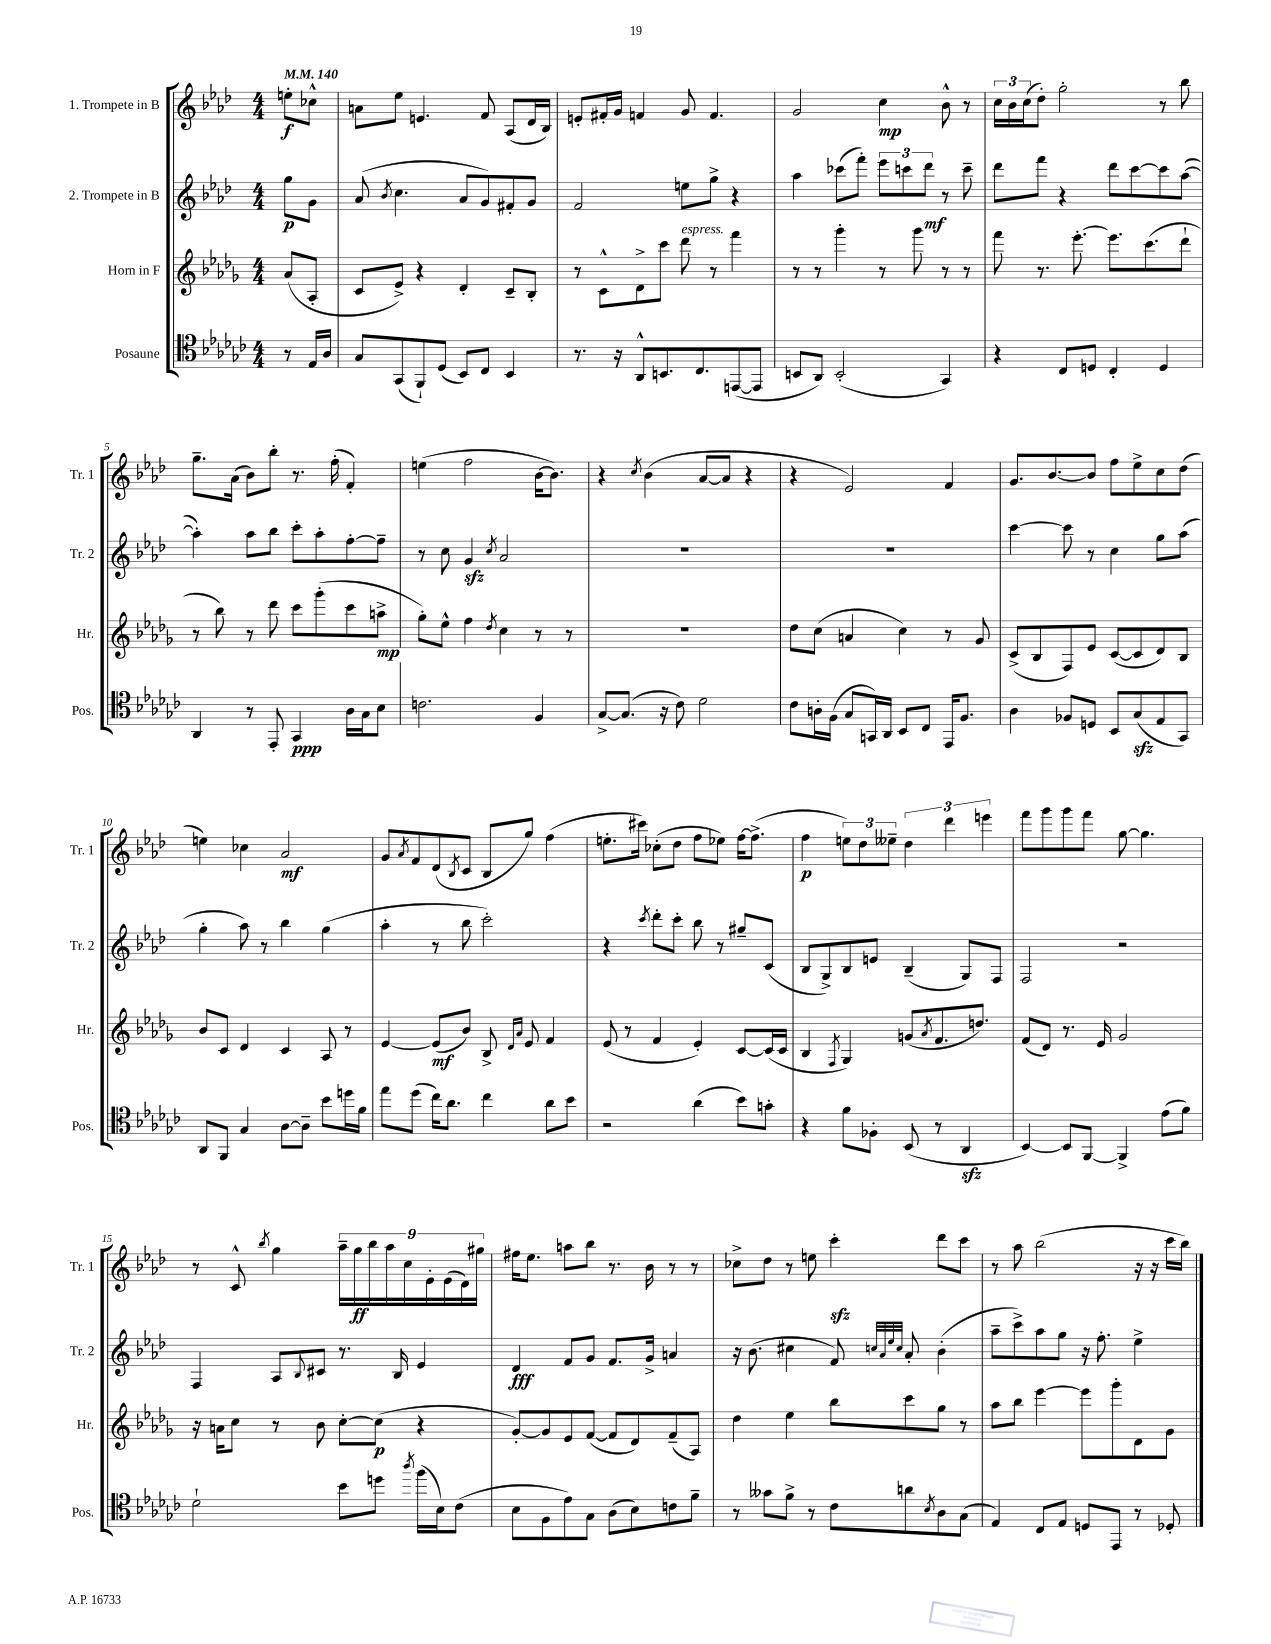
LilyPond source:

<<
\new StaffGroup <<
\new Staff = "s0" \with { instrumentName = "1. Trompete in B" shortInstrumentName = "Tr. 1" } {
    \clef treble \key aes \major \numericTimeSignature \time 4/4 \partial 4 \tempo 4 = 140
    e''8-.\f ces''8-^ |
    a'8 ees''8 e'4. f'8 aes8( des'16 bes16) |
    e'8-. fis'16-. g'16 f'4 g'8 f'4. |
    g'2 c''4\mp bes'8-^ r8 |
    \tuplet 3/2 { c''16 bes'16 c''16( } des''8-.) g''2-. r8 bes''8 |
    g''8.-- aes'16( bes'8) bes''8-. r8. f''16-.( f'4-.) |
    e''4( f''2 bes'16~ bes'8.) |
    r4 \acciaccatura { c''8 } bes'4( aes'8~ aes'8 r4 |
    r4 ees'2) f'4 |
    g'8. bes'8.~ bes'8 f''8 ees''8-> c''8 des''8( |
    e''4) ces''4 aes'2\mf |
    g'8 \acciaccatura { aes'8 } f'8 des'8( \acciaccatura { bes8 } c'8 bes8 g''8) f''4( |
    e''8.-. cis'''16) ces''8-.( des''8 f''8 ees''8) f''16~ f''8.->( |
    f''4\p \tuplet 3/2 { e''8) des''8 eeses''8-- } \tuplet 3/2 { des''4 des'''4 e'''4 } |
    f'''8 g'''8 g'''8 f'''8 g''8~ g''4. |
    r8 c'8-^ \acciaccatura { bes''8 } g''4 \tuplet 9/8 { aes''16-- g''16\ff bes''16 aes''16 c''16 ees'16-. ees'16( des'16) gis''16 } |
    fis''16 ees''8. a''8 bes''8 r8. bes'16 r8 r8 |
    ces''8-> des''8 r8 e''8 c'''4-.\sfz des'''8 c'''8 |
    r8 aes''8 bes''2( r16 r16 c'''16 bes''16) \bar "|." |
}
\new Staff = "s1" \with { instrumentName = "2. Trompete in B" shortInstrumentName = "Tr. 2" } {
    \clef treble \key aes \major \numericTimeSignature \time 4/4 \partial 4
    g''8\p g'8 |
    aes'8( \acciaccatura { bes'8 } c''4. aes'8 g'8) fis'8-. g'8 |
    f'2 e''8 g''8-> r4 |
    aes''4 ces'''8( f'''8-.) \tuplet 3/2 { ees'''8 c'''8 des'''8\mf } r8 c'''8-- |
    des'''8 f'''8 r4 des'''8 c'''8~ c'''8 aes''8~( |
    aes''4-.) aes''8 bes''8 c'''8-. aes''8-. f''8~-. f''8-- |
    r8 c''8 g'4\sfz \acciaccatura { c''8 } aes'2 |
    R1 |
    R1 |
    c'''4~ c'''8 r8 c''4 g''8 aes''8( |
    g''4-. aes''8) r8 bes''4 g''4( |
    aes''4-. r8 bes''8 c'''2-.) |
    r4 \acciaccatura { c'''8 } des'''8-. c'''8-. bes''8 r8 gis''8-- c'8( |
    bes8 g8->) bes8 e'8 bes4--( g8) f8 |
    f2 r2 |
    f4 aes8 \appoggiatura { bes8 } cis'8 r8. bes16 ees'4 |
    des'4\fff f'8 g'8 f'8. g'16-> a'4 |
    r16 bes'8.( cis''4 f'8) \grace { c''32 aes'32 ees''32 c''32 } aes'8-. bes'4-.( |
    aes''8-- c'''8->) aes''8 g''8 r16 f''8.-. ees''4-> \bar "|." |
}
\new Staff = "s2" \with { instrumentName = "Horn in F" shortInstrumentName = "Hr." } {
    \clef treble \key des \major \numericTimeSignature \time 4/4 \partial 4
    aes'8( aes8-. |
    c'8 ees'8->) r4 des'4-. c'8-- bes8-. |
    r8 c'8-^ des'8-> c'''8 des'''8^\markup { \italic "espress." } r8 f'''4 |
    r8 r8 ges'''4-. r8 ges'''8 r8 r8 |
    f'''8 r8. ees'''8.~-. ees'''8. c'''8.( des'''8-! |
    r8 bes''8) r8 des'''8 c'''8 ges'''8-.( c'''8 a''8->\mp |
    ges''8-.) ees''8-^ f''4 \acciaccatura { des''8 } c''4 r8 r8 |
    R1 |
    des''8 c''8( a'4 c''4) r8 ges'8 |
    c'8->( bes8 f8) ees'8 c'8~( c'8 des'8) bes8 |
    bes'8 c'8 des'4 c'4 aes8 r8 |
    ees'4~ ees'8\mf( bes'8) bes8-> \grace { des'16 aes'16 } ees'8 f'4 |
    ees'8( r8 f'4 ees'4-.) c'8~ c'16( c'16 |
    bes4 \acciaccatura { f8 } ges4) g'8( \acciaccatura { aes'8 } f'8. d''8.) |
    f'8( des'8) r8. ees'16 ges'2 |
    r16 a'16 c''8 r8 bes'8 c''8~-. c''8\p( r4 |
    ges'8~-.) ges'8 ees'8 f'8~( f'8 des'8) f'8--( aes8) |
    des''4 ees''4 bes''8 c'''8 ges''8 r8 |
    aes''8 bes''8 ees'''4~ ees'''8 ges'''8-. des'8 ges'8 \bar "|." |
}
\new Staff = "s3" \with { instrumentName = "Posaune" shortInstrumentName = "Pos." } {
    \clef tenor \key ges \major \numericTimeSignature \time 4/4 \partial 4
    r8 ees16 aes16 |
    ges8 ges,8( f,8-!) des8( bes,8) ces8 bes,4 |
    r8. r16 aes,8-^ b,8. ces8. e,8~( e,8 |
    b,8 aes,8) b,2-.( ges,4) |
    r4 ces8 d8 ces4-. d4 |
    aes,4 r8 ees,8-. ges,4\ppp aes16 ges16 bes8 |
    c'2. f4 |
    ges8~-> ges8.( r16 ces'8) des'2 |
    ces'8 a16-. f16( ges8 g,16) aes,16 bes,8 ces8 ees,16 f8. |
    aes4 fes8 d8 bes,8 ges8\sfz( ees8 ges,8) |
    aes,8 f,8 ges4 aes8~ aes8-- bes'8 d''16 f'16 |
    ees''8 des''8( ces''16) aes'8. ces''4 aes'8 bes'8 |
    r2 aes'4( bes'8) g'8-. |
    r4 f'8 fes8-. bes,8( r8 aes,4\sfz |
    bes,4~) bes,8 f,8~ f,4-> ees'8( f'8) |
    des'2-! bes'8 d''8 \acciaccatura { aes''8 } f''16( bes16) ces'8( |
    bes8 f8 ees'8) ges8 aes8( bes8) c'8 f'8-- |
    r8 geses'8 f'8-> r8 ces'8 a'8 \acciaccatura { bes8 } aes8 ges8( |
    ees4) ces8 ees8 d8 ees,8 r8 des8-. \bar "|." |
}
>>
>>
